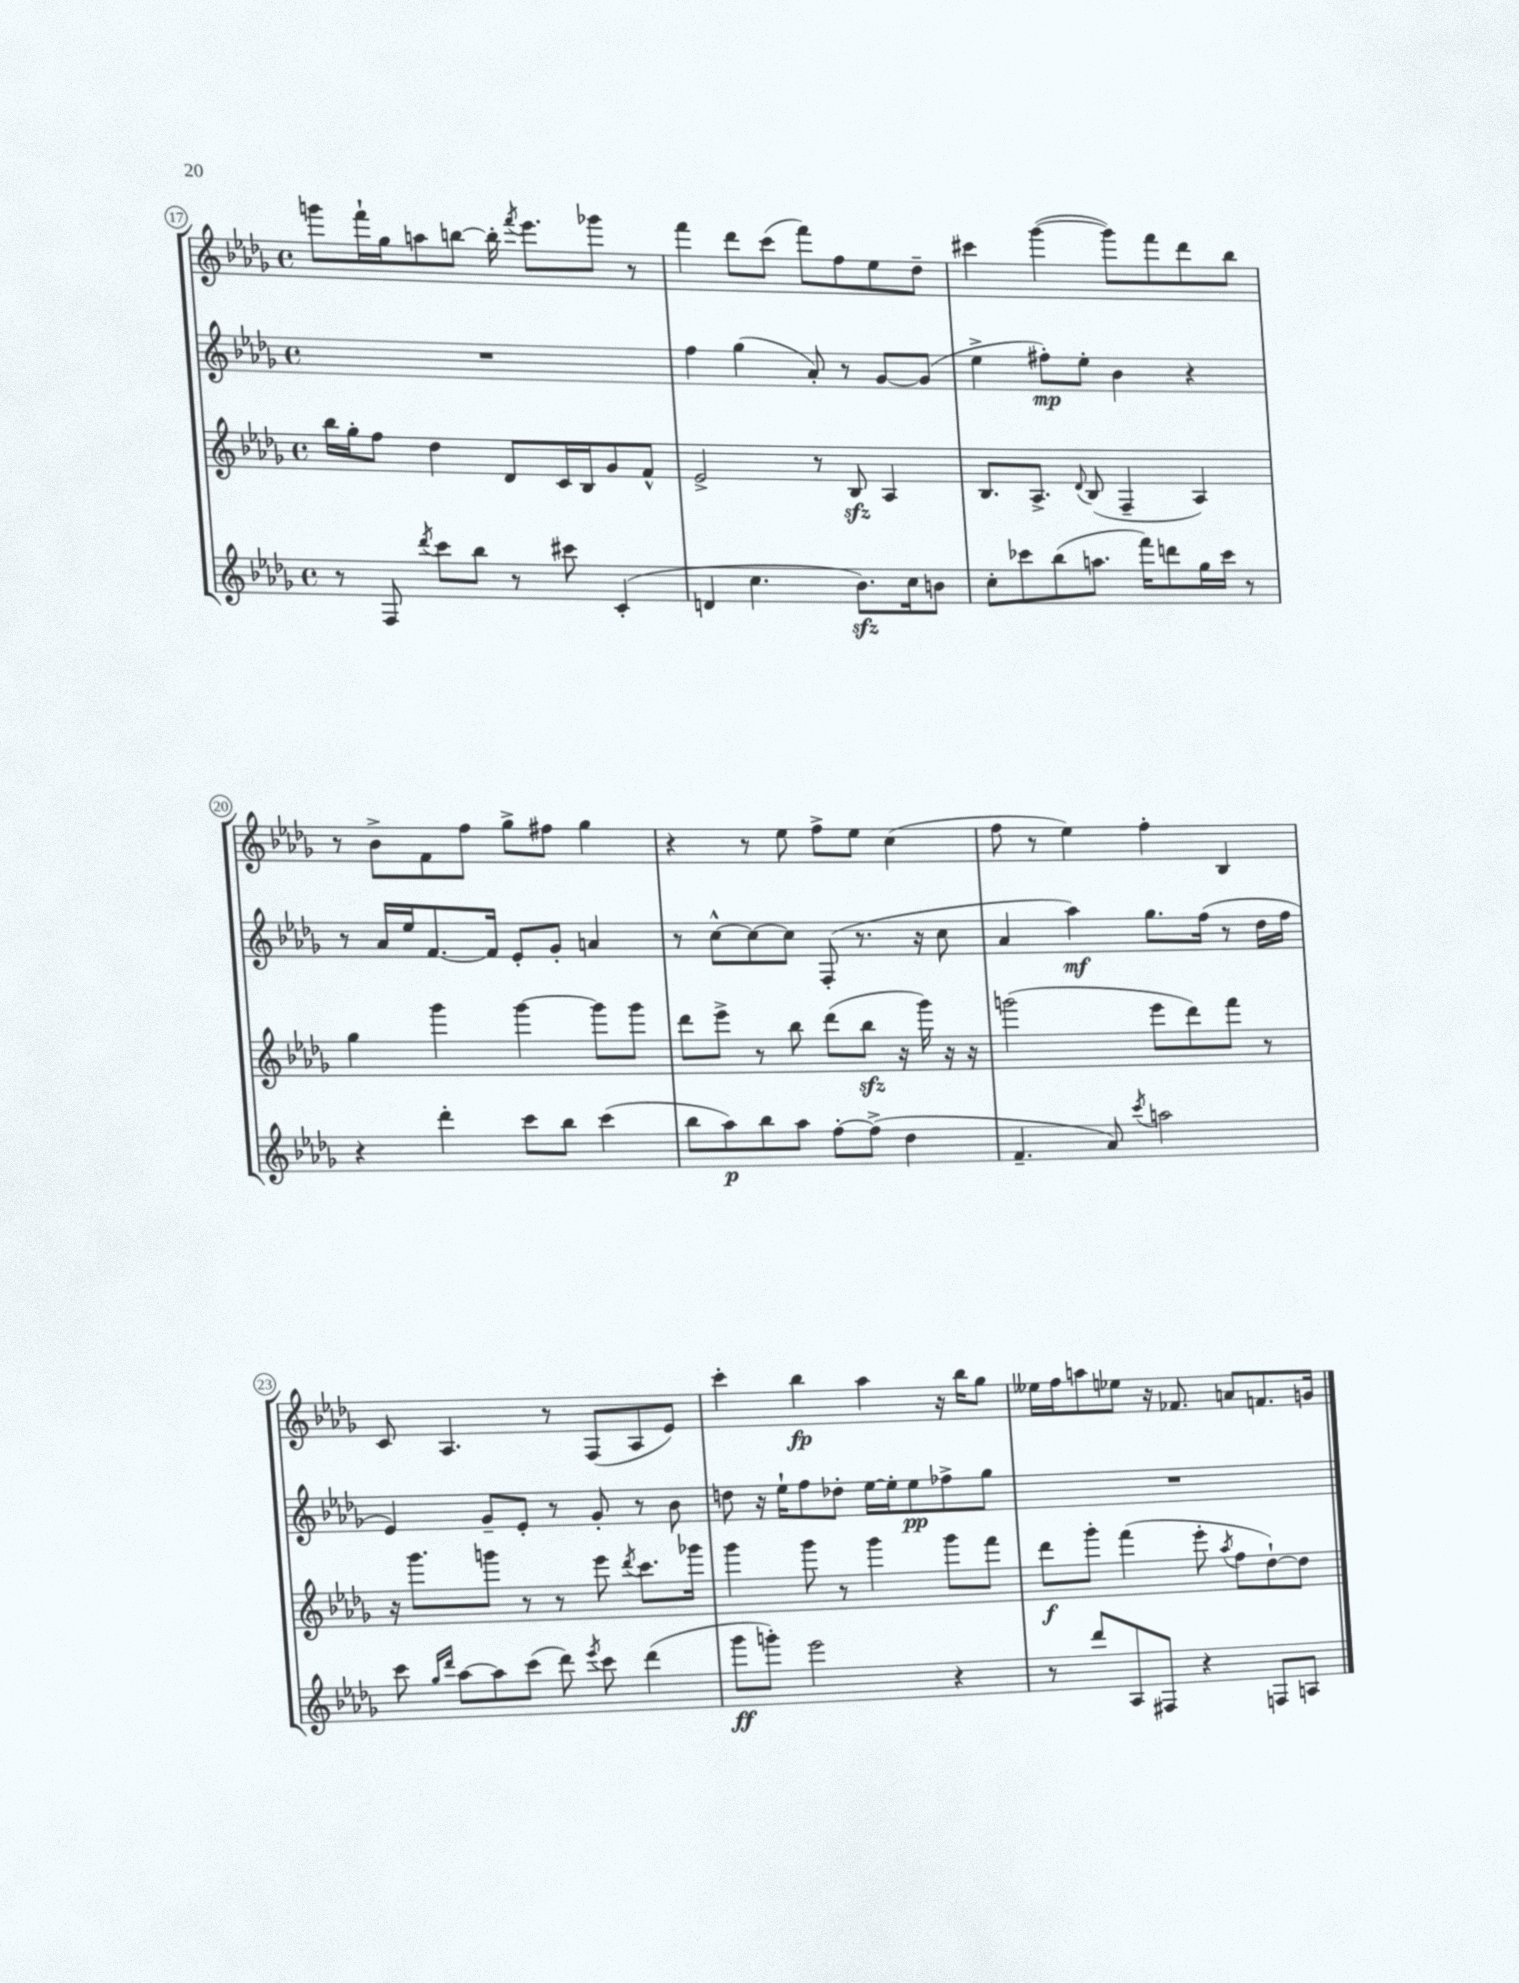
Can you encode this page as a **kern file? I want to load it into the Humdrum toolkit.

**kern	**kern	**kern	**kern
*staff4	*staff3	*staff2	*staff1
*clefG2	*clefG2	*clefG2	*clefG2
*k[b-e-a-d-g-]	*k[b-e-a-d-g-]	*k[b-e-a-d-g-]	*k[b-e-a-d-g-]
*M4/4	*M4/4	*M4/4	*M4/4
*met(c)	*met(c)	*met(c)	*met(c)
8r	16bb-\LL	1r	8ggg\L
.	16gg-'\J	.	.
8F/	8ff\J	.	16fff`\L
.	.	.	16gg-\J
8qddd-/	.	.	.
8ccc\L	4dd-\	.	8aa\
8bb-\J	.	.	[8bb\J
8r	8d-/L	.	16bb'\]
.	.	.	8qfff/
.	.	.	8.eee-\L
8ccc#\	16c/L	.	.
.	16B-/J	.	.
(4c'/	8g-/	.	8ggg-\J
.	8f^^/J	.	8r
=	=	=	=
4d/	2e-^/	4ff\	4fff\
4.cc\	.	(4gg-\	8ddd-\L
.	.	.	(8ccc\J
.	8r	8a-'/)	8fff\L)
8.b-\L)	8B-/	8r	8ff\
.	4A-/	[8g-/L	8ee-\
16cc\k	.	.	.
8b\J	.	(8g-/]J	8dd-~\J
=	=	=	=
8cc'\L	8.B-/L	4ee-^\	4ccc#\
8ccc-\	.	.	.
.	8.A-^/J	.	.
(8bb-\	.	8ff#'\L)	([4ggg-\
.	8qqd-/	.	.
8.aa\J	(8B-/	8ee-'\J	.
.	4F~/	4b-\	8ggg-\]L)
16fff\LK)	.	.	.
8ddd\	.	.	8fff\
16gg-\L	4A-/)	4r	8ddd-\
16ccc-\JJ	.	.	.
8r	.	.	8bb-\J
=	=	=	=
4r	4gg-\	8r	8r
.	.	16a-/LL	8b-^\L
.	.	16ee-/J	.
4ddd-'\	4ggg-\	[8.f/	8f\
.	.	.	8ff\J
.	.	16f/]Jk	.
8ccc\L	[4ggg-\	8e-'/L	8gg-^\L
8bb-\J	.	8g-'/J	8ff#\J
(4ccc\	8ggg-\]L	4a/	4gg-\
.	8ggg-\J	.	.
=	=	=	=
8bb-\L	8ddd-\L	8r	4r
8aa-\)	8eee-^\J	[8cc^^\L	.
8bb-\	8r	8cc\_	8r
8aa-\J	8bb-\	8cc\]J	8ee-\
[8ff'\L	(8ddd-\L	(8F'/	8ff^\L
(8ff^\]J	8bb-\J	8.r	8ee-\J
4dd-\	16r	.	(4cc\
.	16ggg-\)	16r	.
.	16r	8cc\	.
.	16r	.	.
=	=	=	=
4.f~/	(2ggg\	4a-/	8ff\
.	.	.	8r
.	.	4aa-\)	4ee-\)
8a-/)	.	.	.
8qccc/	.	.	.
2aa\	8eee-\L	8.gg-\L	4ff'\
.	8ddd-\)	.	.
.	.	(16ff\Jk	.
.	8fff\J	8r	4B-/
.	8r	16dd-\LL	.
.	.	16ff\JJ	.
=	=	=	=
8ccc\	16r	4e-/)	8c/
.	8.ggg-\L	.	.
16qqgg-/LL	.	.	.
16qqddd-/JJ	.	.	.
[8aa-\L	.	.	4.A-/
8aa-\]	8ggg\J	8g-~/L	.
(8ccc\J	8r	8e-'/J	.
8ddd-\)	8r	8r	8r
8qeee-/	.	.	.
8ccc\	8eee-\	8g-'/	(8F/L
.	8qddd-/	.	.
(4ddd-\	8.ccc\L	8r	8A-/
.	.	8b-\	8e-/J)
.	16ggg-\Jk	.	.
=	=	=	=
8ggg-\L	4ggg-\	8dd\	4ccc'\
8ggg'\J)	.	16r	.
.	.	16ee-`\LK	.
2eee-\	8ggg-\	8ff\	4bb-\
.	8r	8dd-'\J	.
.	4ggg-\	[16ee-\LL	4aa-\
.	.	16ee-'\]J	.
.	.	8ee-\	.
4r	8ggg-\L	8ff-^\	16r
.	.	.	16bb-\LK
.	8fff\J	8gg-\J	8gg-\J
=	=	=	=
8r	8ddd-\L	1r	16ee--\LL
.	.	.	16ff\J
8ddd-/L	8ggg-'\J	.	8aa\
8A-/	(4fff\	.	8ee-\J
8F#/J	.	.	16r
.	.	.	8.f-/
4r	8eee-'\	.	.
.	8qaa-/	.	.
.	8ff\L	.	8a/L
8F/L	[8dd-`\)	.	8.f/
8A/J	8dd-\]J	.	.
.	.	.	16g/Jk
==	==	==	==
*-	*-	*-	*-
